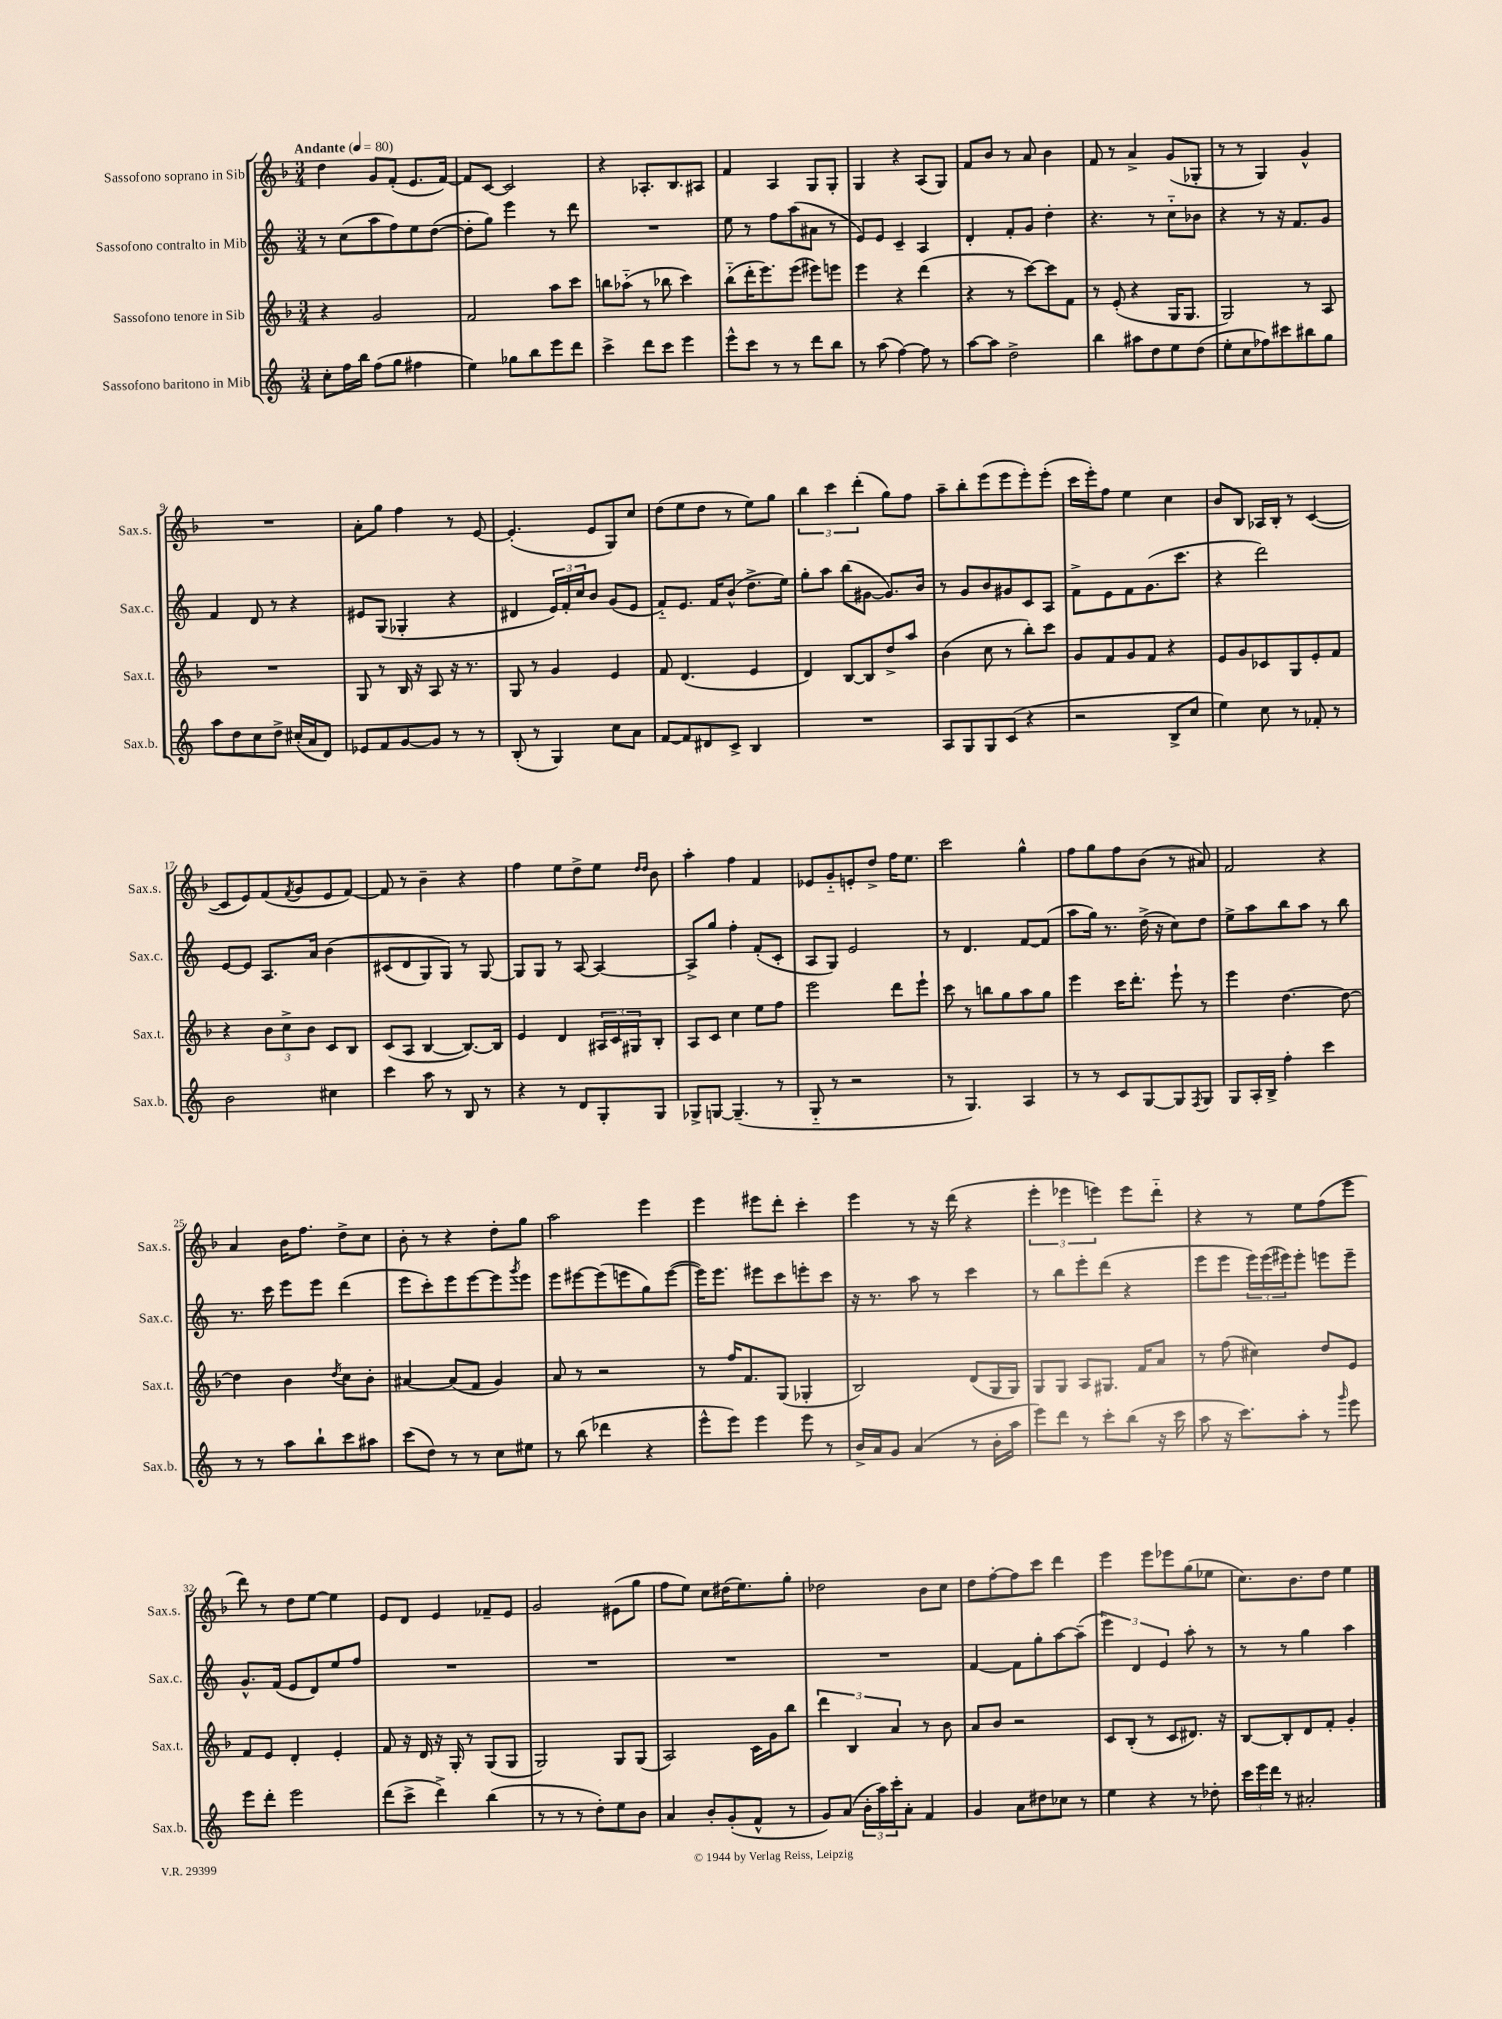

**kern	**kern	**kern	**kern
*staff4	*staff3	*staff2	*staff1
*clefG2	*clefG2	*clefG2	*clefG2
*k[]	*k[b-]	*k[]	*k[b-]
*M3/4	*M3/4	*M3/4	*M3/4
*MM80	*MM80	*MM80	*MM80
8cc'	4r	8r	4dd
16ff	.	(8cc	.
16bb	.	.	.
(8ff	2g	8aa	8g
8gg	.	8ff)	(8f'
4ff#	.	8ee	8.e
.	.	([8dd	.
.	.	.	[16f)
=	=	=	=
4ee)	2f	8dd']	8f]
.	.	8gg)	[8c
8gg-	.	4eee	2c]
8bb	.	.	.
8eee	8aa	8r	.
8ddd	8ccc	8ddd	.
=	=	=	=
4ccc^	8bb	2.r	4r
.	(8aa-'~	.	.
8ddd	8r	.	8.A-'
8ccc	8bb-	.	.
.	.	.	8.B-
4eee	4ccc)	.	.
.	.	.	8A#
=	=	=	=
8eee^^	(8bb-'~	8ee	4f
8ccc	16ddd'	8r	.
.	8.eee)	.	.
8r	.	8ff	4A
8r	(8eee	(8aa	.
8ddd	8eee#)	8a#	8G
8bb	8eee	8r	8G'
=	=	=	=
8r	4eee	8e)	4G
(8aa	.	8e	.
[4ff)	4r	4c~	4r
8ff]	(4ddd	4A	(8A
8r	.	.	8G)
=	=	=	=
[8aa	4r	4d'	8f
8aa]	.	.	8b-
2dd^	8r	8f'	8r
.	[8ccc)	8g	8a
.	8ccc]	4dd'	4b-
.	8f	.	.
=	=	=	=
4bb	8r	4.r	8f
.	(8e'	.	8r
8aa#	4r	.	4a^
8dd	.	8r	.
8ee	16G	8cc'~	(8g
.	8.G	.	.
(8dd	.	8b-	8G-'
=	=	=	=
8ee'	2G)	4r	8r
8cc	.	.	8r
8ff-)	.	8r	4G)
8ccc#	.	16r	.
.	.	8.f	.
8bb#	8r	.	4g^^
8gg	8A	8g	.
=	=	=	=
8aa	2.r	4f	2.r
8dd	.	.	.
8cc	.	8d	.
8dd^	.	8r	.
(16cc#'	.	4r	.
16a	.	.	.
8d)	.	.	.
=	=	=	=
8e-	8G	8e#	8a'
8f	8r	(8G	8gg
[8g	16B-	4G-'	4ff
.	16r	.	.
8g]	8A	.	.
8r	16r	4r	8r
.	8.r	.	.
8r	.	.	[8e
=	=	=	=
(8B'	8G	4d#	(4.e']
8r	8r	.	.
4G)	4g	24e)	.
.	.	24f'	.
.	.	24cc	.
.	.	8b	8e
8cc	4e	(8g	8G)
8a	.	8e	8cc
=	=	=	=
[8f	8f	8f'~)	(8dd
8f]	(4.d	8.e	8ee
8d#	.	.	8dd
.	.	16f	.
8c^	.	(8b^^	8r
4B	4e	8.dd^	8ee)
.	.	.	8gg
.	.	16ee)	.
=	=	=	=
2.r	4d)	8gg'	6bb-
.	.	8aa	.
.	.	.	6ccc
.	[8B-	(8bb	.
.	.	.	(6ddd'
.	8B-]	[8g#	.
.	8dd^	8.g#])	8gg)
.	8aa	.	8ff
.	.	16b	.
=	=	=	=
8A	(4b-	8r	8aa~
8G	.	8g	8bb-'
8G	8cc	8b	(8eee
(8c	8r	8g#	8eee
4r	8bb-')	8c	8eee')
.	8ccc	8A	(8eee'
=	=	=	=
2r	8g	8f^	16ccc
.	.	.	16eee')
.	8f	8e	8ff
.	8g	8f	4ee
.	8f	(8.g	.
8B^	4r	.	4cc
.	.	8.ccc	.
8cc	.	.	.
=	=	=	=
4ee)	8e	4r	8b-
.	8g	.	8B-
8cc	8c-	2ddd)	16A-
.	.	.	16B-'
8r	8G	.	8r
8f-'	8e'	.	([4c
8r	8f	.	.
=	=	=	=
2b	4r	[8e	8c]
.	.	8e]	8e)
.	12b-	8.A	(8f
.	12cc^	.	.
.	.	.	8qf
.	.	.	8g
.	12b-	.	.
.	.	16a	.
4cc#	8c	&(4b	8e
.	8B-	.	[8f)
=	=	=	=
4ccc	(8c	(8c#	8f]
.	8A	8d	8r
8aa	[4B-	8G)	4b-~
8r	.	8G&)	.
8B	8.B-_)	8r	4r
8r	.	[8G	.
.	16B-]	.	.
=	=	=	=
4r	4e	8G]	4ff
.	.	8G	.
8r	4d	8r	8ee
8d	.	[8A	8dd^
8G'	24A#	4A_	8ee
.	24c	.	.
.	24G#	.	.
.	.	.	16qqdd
.	.	.	16qqdd
8G	8B-'	.	8b-
=	=	=	=
8G-^	8A	8A^]	4aa'
[8G	8c	8gg	.
(4.G~]	4cc	4ff'	4ff
.	8ee	(8f'	4f
8r	8ff	8c'	.
=	=	=	=
8G'~	2eee	8A	8e-
8r	.	8G)	8g'~
2r	.	2e	8e'
.	.	.	8dd^
.	8ddd	.	16ff
.	.	.	8.ee
.	8eee`	.	.
=	=	=	=
8r	8ccc	8r	2ccc
4.G)	8r	4.d	.
.	8bb	.	.
.	8gg	.	.
4A	8aa	[8f	4gg^^
.	8gg	(8f]	.
=	=	=	=
8r	4eee	8aa	8ff
8r	.	16gg)	8gg
.	.	8.r	.
8c	16ccc	.	8ff
.	8.ddd'	.	.
[8G	.	(16dd^	(8b-
.	.	16r	.
8G]	8eee`	8cc)	8r
8qF	.	.	.
8G	8r	8dd	8a#)
=	=	=	=
8G	4eee	8ee^	2f
16A'	.	8aa	.
16B^	.	.	.
4ff'	[4.dd	8bb	.
.	.	8aa	.
4ccc	.	8r	4r
.	8dd_	8bb	.
=	=	=	=
8r	4dd]	8.r	4a
8r	.	.	.
.	.	16ccc	.
8aa	4b-	8eee	16b-
.	.	.	8.ff
8bb`	.	8eee	.
.	8qdd	.	.
8ccc	8cc	(4ddd	8dd^
8aa#	8b-'	.	8cc
=	=	=	=
(8ccc	[4a#	8eee	8b-'
8dd)	.	8ccc')	8r
8r	(8a#]	8eee	4r
8r	8f	[8eee	.
8cc	4g)	8eee]	8dd'
.	.	8qggg	.
8ee#	.	8eee	8gg
=	=	=	=
8r	8a	8eee	2aa
(8bb	8r	[8eee#	.
4ddd-	2r	(8eee#]	.
.	.	8eee	.
4r	.	8gg)	4eee
.	.	([8eee	.
=	=	=	=
8eee^^	8r	16eee])	4eee
.	.	8.eee	.
8eee)	16ff	.	.
.	8.f	.	.
4eee	.	8eee#	8eee#
.	(8G	8ccc	8ddd'
8eee	4G-'	8eee'	4ccc'
8r	.	8ccc	.
=	=	=	=
16b^	2B-)	16r	4eee
16a	.	8.r	.
8g	.	.	.
(4a	.	8aa	8r
.	.	8r	16r
.	.	.	(16ddd
8r	(8d	4ccc	4r
16b'	16G	.	.
16aa	16G)	.	.
=	=	=	=
8eee)	8G	8r	6eee'
8ddd	8G	8bb	.
.	.	.	6eee-
8r	8A	8eee'	.
.	.	.	6eee)
8ccc'	8.G#	(8ddd	.
(8bb	.	4r	8eee
.	16f	.	.
16r	8a	.	8ddd'~
16ccc	.	.	.
=	=	=	=
8aa	8r	8eee	4r
16r	(8ff	8eee	.
8.ccc)	.	.	.
.	4cc#)	24eee)	8r
.	.	(24eee	.
.	.	24eee#)	.
8aa'	.	8eee#'	8ee
8r	8dd	8eee	(8ff
16qqggg	.	.	.
8eee	8e	8eee~	8eee
=	=	=	=
8eee	8f	8.g^^	8ddd)
8ddd'	8e	.	8r
.	.	(16f	.
2eee	4d'	8e	8dd
.	.	8d)	[8ee
.	4e'	8ee	4ee]
.	.	8ff	.
=	=	=	=
(8ddd	8f	2.r	8e
8ccc^	16r	.	8d
.	16d	.	.
4ddd^)	16r	.	4e
.	16G'	.	.
.	8r	.	.
(4bb	(8G	.	8f-~
.	8G	.	8e
=	=	=	=
8r	2G)	2.r	2g
8r	.	.	.
8r	.	.	.
8dd')	.	.	.
8ee	8G	.	(8e#
8b	(8G	.	8gg
=	=	=	=
4a	2A)	2.r	8ff
.	.	.	8ee)
8b'	.	.	8cc
(8g'	.	.	(16dd#
.	.	.	8.ee)
8f^^	16c	.	.
.	16g	.	.
8r	8bb-	.	8gg'
=	=	=	=
8g)	6ddd	2.r	2dd-
(8a	.	.	.
.	6B-	.	.
24b'	.	.	.
24aa)	.	.	.
24ccc'	6a	.	.
8a'	.	.	.
4f	8r	.	8b-
.	8b-	.	8cc
=	=	=	=
4g	8a	[4f	8dd
.	8b-	.	[8ff'
8a	2r	8f]	8ff]
8dd#	.	8gg'	8ccc
8cc-	.	[8aa	4ddd
8r	.	(8aa~]	.
=	=	=	=
4ee	8c	6eee)	4eee
.	(8B-'	.	.
.	.	6d	.
4r	8r	.	8eee
.	.	6e	.
.	8c	.	8eee-
8r	8.d#)	8aa'	(8gg
8dd-'	.	8r	8ee-
.	16r	.	.
=	=	=	=
24ccc	[8B-	8r	8.cc)
24eee	.	.	.
24ddd	.	.	.
8r	8B-']	8r	.
.	.	.	8.b-
2a#'	8d	4gg	.
.	8f'	.	8dd
.	4g'	4aa	4ee
==	==	==	==
*-	*-	*-	*-
